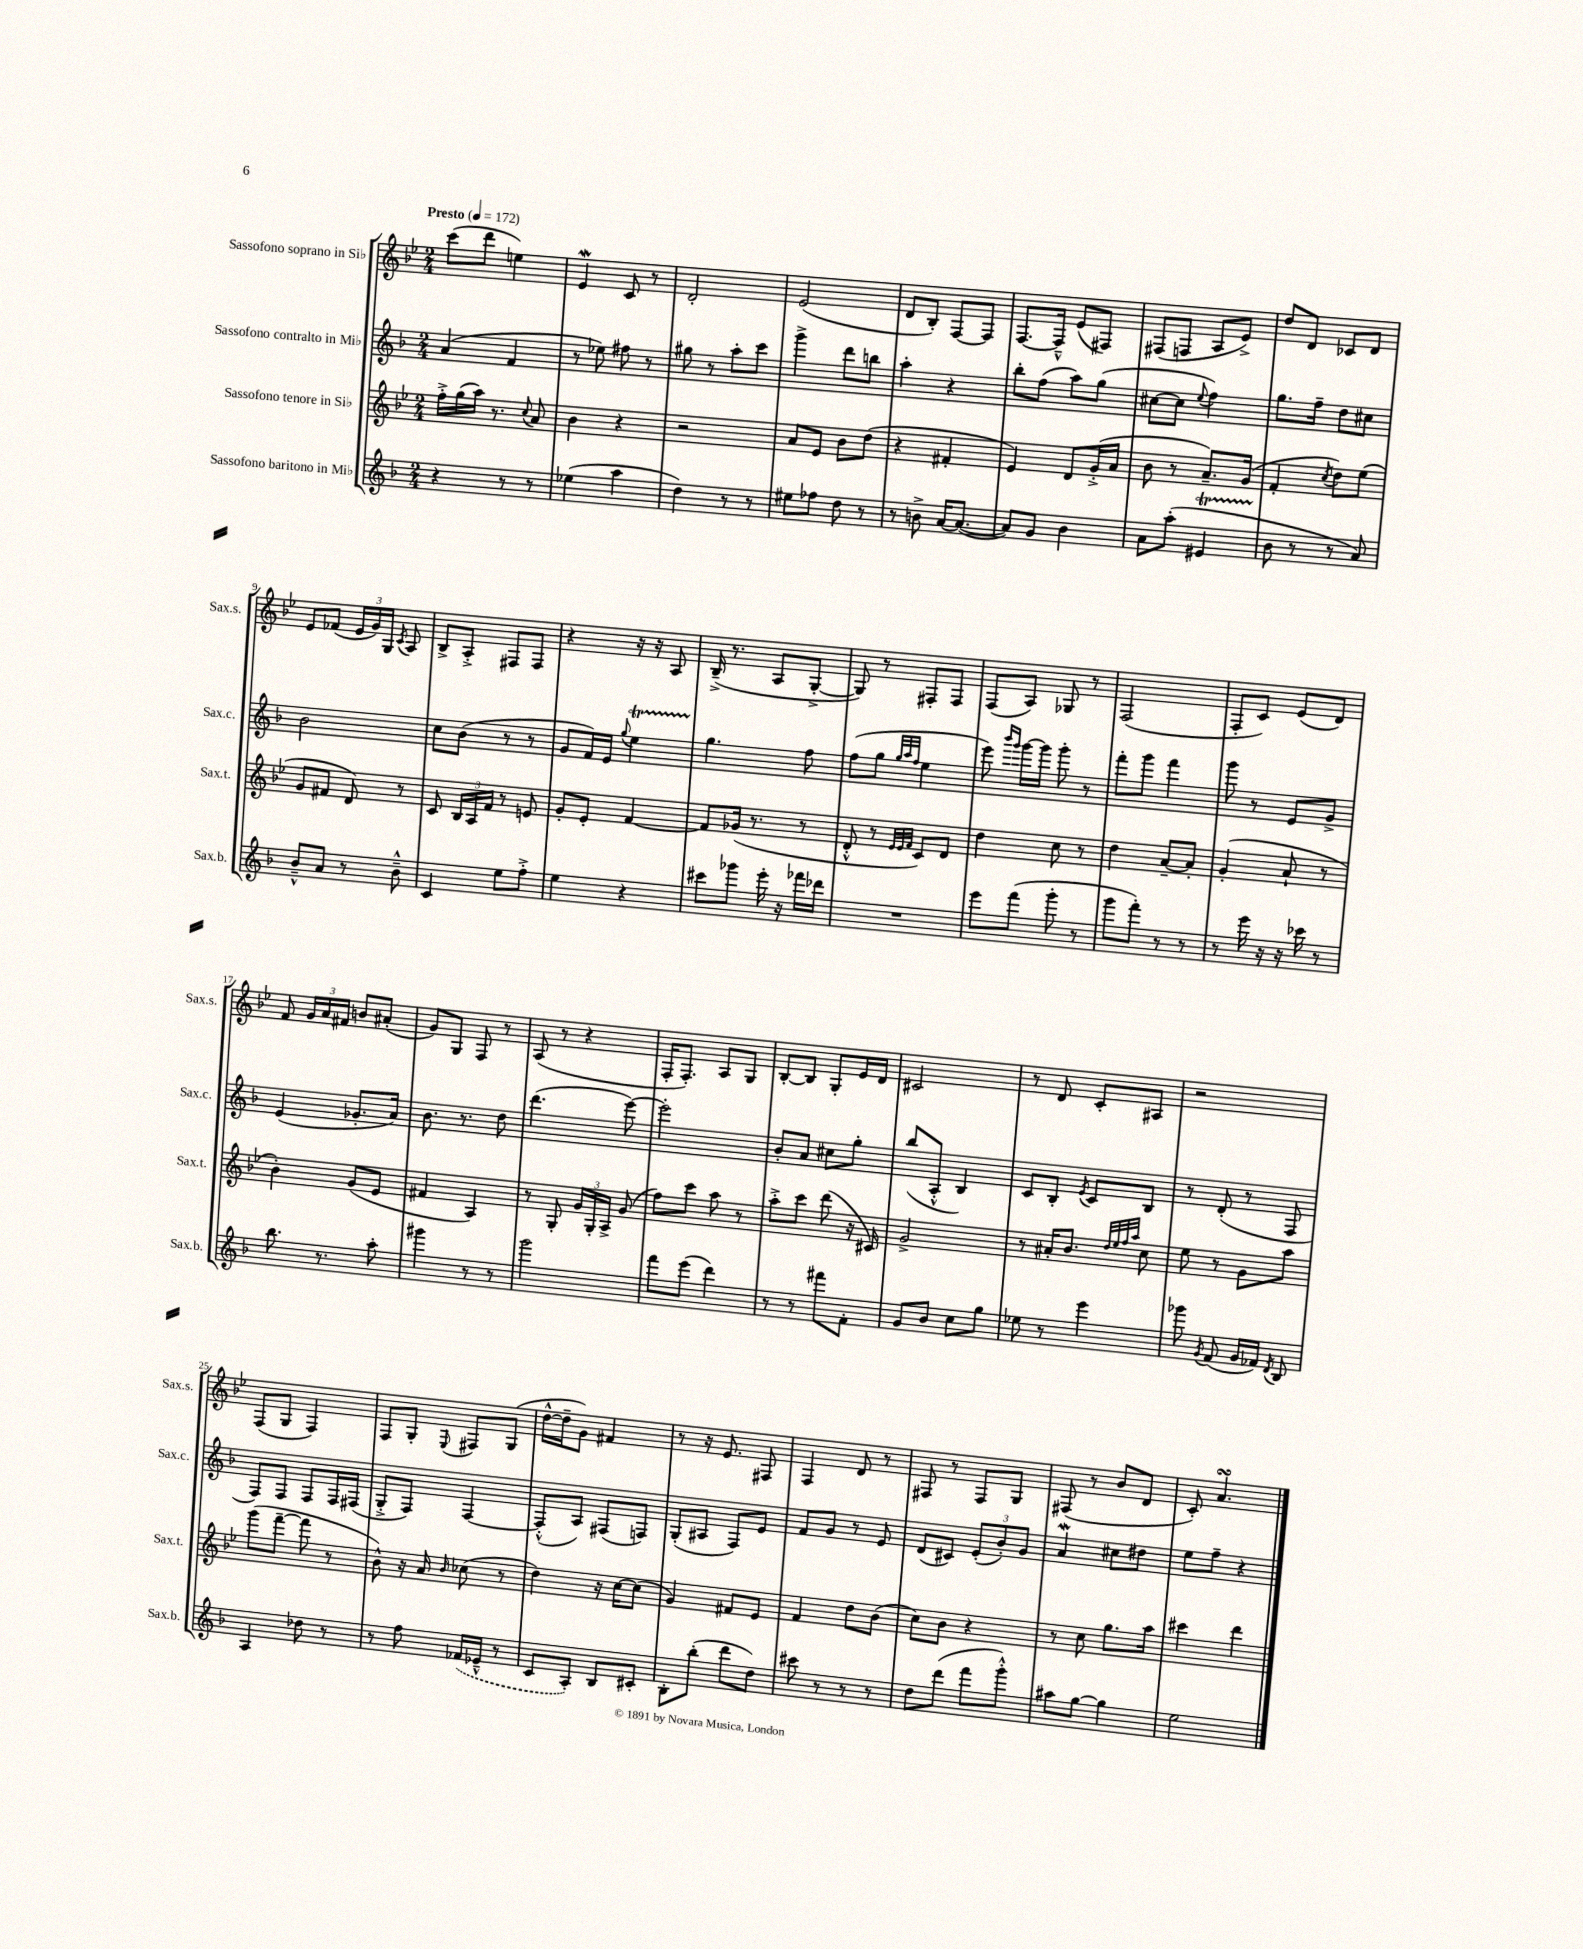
<<
\new StaffGroup <<
\new Staff = "s0" \with { instrumentName = "Sassofono soprano in Sib" shortInstrumentName = "Sax.s." } {
    \clef treble \key bes \major \numericTimeSignature \time 2/4 \tempo "Presto" 4 = 172
    \autoBeamOff c'''8[( d'''8] e''4) |
    ees'4\mordent c'8 r8 |
    d'2-. |
    ees'2( |
    d'8[ bes8]-.) f8[~ f8] |
    f8.[~ f16]---^ ees'8[( fis8]) |
    fis8[( f8] a8[ ees'8]->) |
    d''8[ d'8] ces'8[ d'8] |
    ees'8[ fes'8]( \tuplet 3/2 { ees'16[ g'16) g16] } \acciaccatura { c'8 } a8 |
    bes8[-> a8]-.-> fis8[ fis8] |
    r4 r16 r16 a8 |
    bes16--->( r8. a8[ g8]~-.-> |
    g8) r8 fis8[-. fis8] |
    f8[( a8]) ges8 r8 |
    f2( |
    f8[-. c'8]) ees'8[( d'8]) |
    f'8 \tuplet 3/2 { g'16[ a'16 fis'16] } b'8[ ais'8]-.( |
    g'8[) g8] f8 r8 |
    a8( r8 r4 |
    f16[-. f8.]-.) a8[ g8] |
    bes8[~-. bes8] g8[-. ees'16 d'16] |
    cis'2 |
    r8 d'8 c'8[-. ais8] |
    r2 |
    f8[( g8] f4) |
    f8[ g8]-. \appoggiatura { ees8 } fis8[ g8]( |
    d''16[~-^ d''16-- g'8]) fis'4 |
    r8 r16 ees'8. fis8 |
    f4 d'8 r8 |
    fis8 r8 fis8[ g8] |
    fis8( r8 bes'8[ d'8] |
    c'8-.) a'4.\turn \bar "|." |
}
\new Staff = "s1" \with { instrumentName = "Sassofono contralto in Mib" shortInstrumentName = "Sax.c." } {
    \clef treble \key f \major \numericTimeSignature \time 2/4
    \autoBeamOff a'4( f'4 |
    r8 ees''8) fis''8 r8 |
    gis''8 r8 a''8[-. c'''8] |
    g'''4-> d'''8[ b''8] |
    a''4-. r4 |
    bes''8[-. f''8]( a''8[) g''8]( |
    cis''8[~ cis''8] \appoggiatura { e''8 } f''4) |
    g''8.[ f''16]-- d''8[ cis''8] |
    bes'2 |
    c''8[ bes'8]( r8 r8 |
    g'8[ f'16) e'16] \appoggiatura { g''8 } e''4\startTrillSpan |
    g''4.\stopTrillSpan f''8 |
    f''8[( g''8] \grace { g''32[ a''32 f''32] } e''4 |
    e'''8) \grace { bes'''16[ g'''16] } g'''16[~ g'''16] g'''8-. r8 |
    f'''8[-. g'''8] f'''4 |
    g'''8 r8 e'8[ g'8]-> |
    e'4( ges'8.[-. a'16]) |
    bes'8. r8. d''8 |
    d'''4.( e'''8~) |
    e'''2-. |
    bes'8[-. a'8] cis''8[ g''8]-. |
    bes''8[( a8]-.-^ bes4) |
    c'8[ bes8]-. \acciaccatura { e'8 } c'8[ bes8] |
    r8 d'8-.( r8 f8 |
    f8[) f8] f8[ f16 fis16]( |
    g8[-.-> f8]) f4~ |
    f8[-.-^( a8]) fis8[( f8]) |
    g8[-.( ais8] f8[) e'8] |
    f'8[ g'8] r8 e'8 |
    d'8[( cis'8]) \tuplet 3/2 { e'8[-.( bes'8-.) g'8] } |
    a'4\mordent cis''8[ dis''8] |
    e''8[ f''8]-- r4 \bar "|." |
}
\new Staff = "s2" \with { instrumentName = "Sassofono tenore in Sib" shortInstrumentName = "Sax.t." } {
    \clef treble \key bes \major \numericTimeSignature \time 2/4
    \autoBeamOff f''16[-.-> g''16( a''16]) r8. \appoggiatura { c''8 } a'8 |
    bes'4 r4 |
    r2 |
    a'8[ ees'8] bes'8[ d''8]( |
    r4 fis'4-. |
    ees'4) d'8[ g'16-.->( a'16] |
    bes'8 r8 a'8.[--) g'16]( |
    f'4-. \acciaccatura { c''8 } d''8[) ees''8]( |
    g'8[ fis'8] d'8) r8 |
    c'8 \tuplet 3/2 { bes16[ a16 f'16] } r8 e'8 |
    g'8[-. ees'8]-. f'4~ |
    f'8[ ges'16]( r8. r8 |
    d'8-.-^ r8 \grace { ees'32[ ees'32 f'32] } c'8[) d'8] |
    d''4 c''8 r8 |
    d''4 a'8[~-- a'8]-. |
    g'4-.( a'8-! r8 |
    bes'4-.) g'8[( ees'8] |
    fis'4 a4) |
    r8 g8-. \tuplet 3/2 { g'16[ g16-. a16]-> } g'8( |
    f''8[) c'''8] a''8 r8 |
    a''8[-.-> c'''8] d'''8( r16 cis'16) |
    g'2-> |
    r8 ais'16[-. bes'8.] \grace { d''32[ ees''32 f''32 a''32] } c''8 |
    ees''8 r8 g'8[ a''8] |
    g'''8[( f'''8]~-- f'''8 r8 |
    bes'8-^) r16 a'16 \grace { bes'16 } ces''8( r8 |
    d''4) r16 c''16[~ c''8]( |
    g'4) fis'8[ ees'8] |
    f'4 d''8[ bes'8]( |
    c''8[) bes'8] r4 |
    r8 c''8 g''8.[ a''16] |
    cis'''4 d'''4 \bar "|." |
}
\new Staff = "s3" \with { instrumentName = "Sassofono baritono in Mib" shortInstrumentName = "Sax.b." } {
    \clef treble \key f \major \numericTimeSignature \time 2/4
    \autoBeamOff r4 r8 r8 |
    ees''4( a''4 |
    d''4) r8 r8 |
    eis''8[ fes''8] d''8 r8 |
    r8 b'8-> a'16[~ a'8.]~( |
    a'8[) g'8] bes'4 |
    a'8[ a''8]-.( eis'4\startTrillSpan |
    bes'8\stopTrillSpan r8 r8 a'8) |
    bes'8[---^ a'8] r8 bes'8---^ |
    c'4 e''8[ f''8]-.-> |
    e''4 r4 |
    cis'''8[ ges'''8] e'''16-. r16 fes'''16[ des'''16] |
    R2 |
    e'''8[ f'''8]( g'''8-. r8 |
    g'''8[ f'''8]-.) r8 r8 |
    r8 e'''16 r16 r16 ces'''16 r8 |
    bes''8. r8. a''8-. |
    gis'''4 r8 r8 |
    g'''2 |
    f'''8[ e'''8]( d'''4) |
    r8 r8 fis'''8[ f'8]-. |
    g'8[ bes'8] c''8[ g''8] |
    ees''8 r8 e'''4 |
    ges'''8 \acciaccatura { g'8 } f'8( g'16[ fes'16]) \acciaccatura { d'8 } bes8 |
    a4 des''8 r8 |
    r8 f''8 \once \slurDashed fes'16[( ees'16]---^ r8 |
    c'8[ a8]-.) bes8[ cis'8]-. |
    bes8[-. bes''8]-.( d'''8[ d''8]) |
    cis'''8 r8 r8 r8 |
    d''8[ d'''8]( f'''8[ g'''8]-.-^) |
    ais''8[ g''8]~ g''4 |
    e''2 \bar "|." |
}
>>
>>
